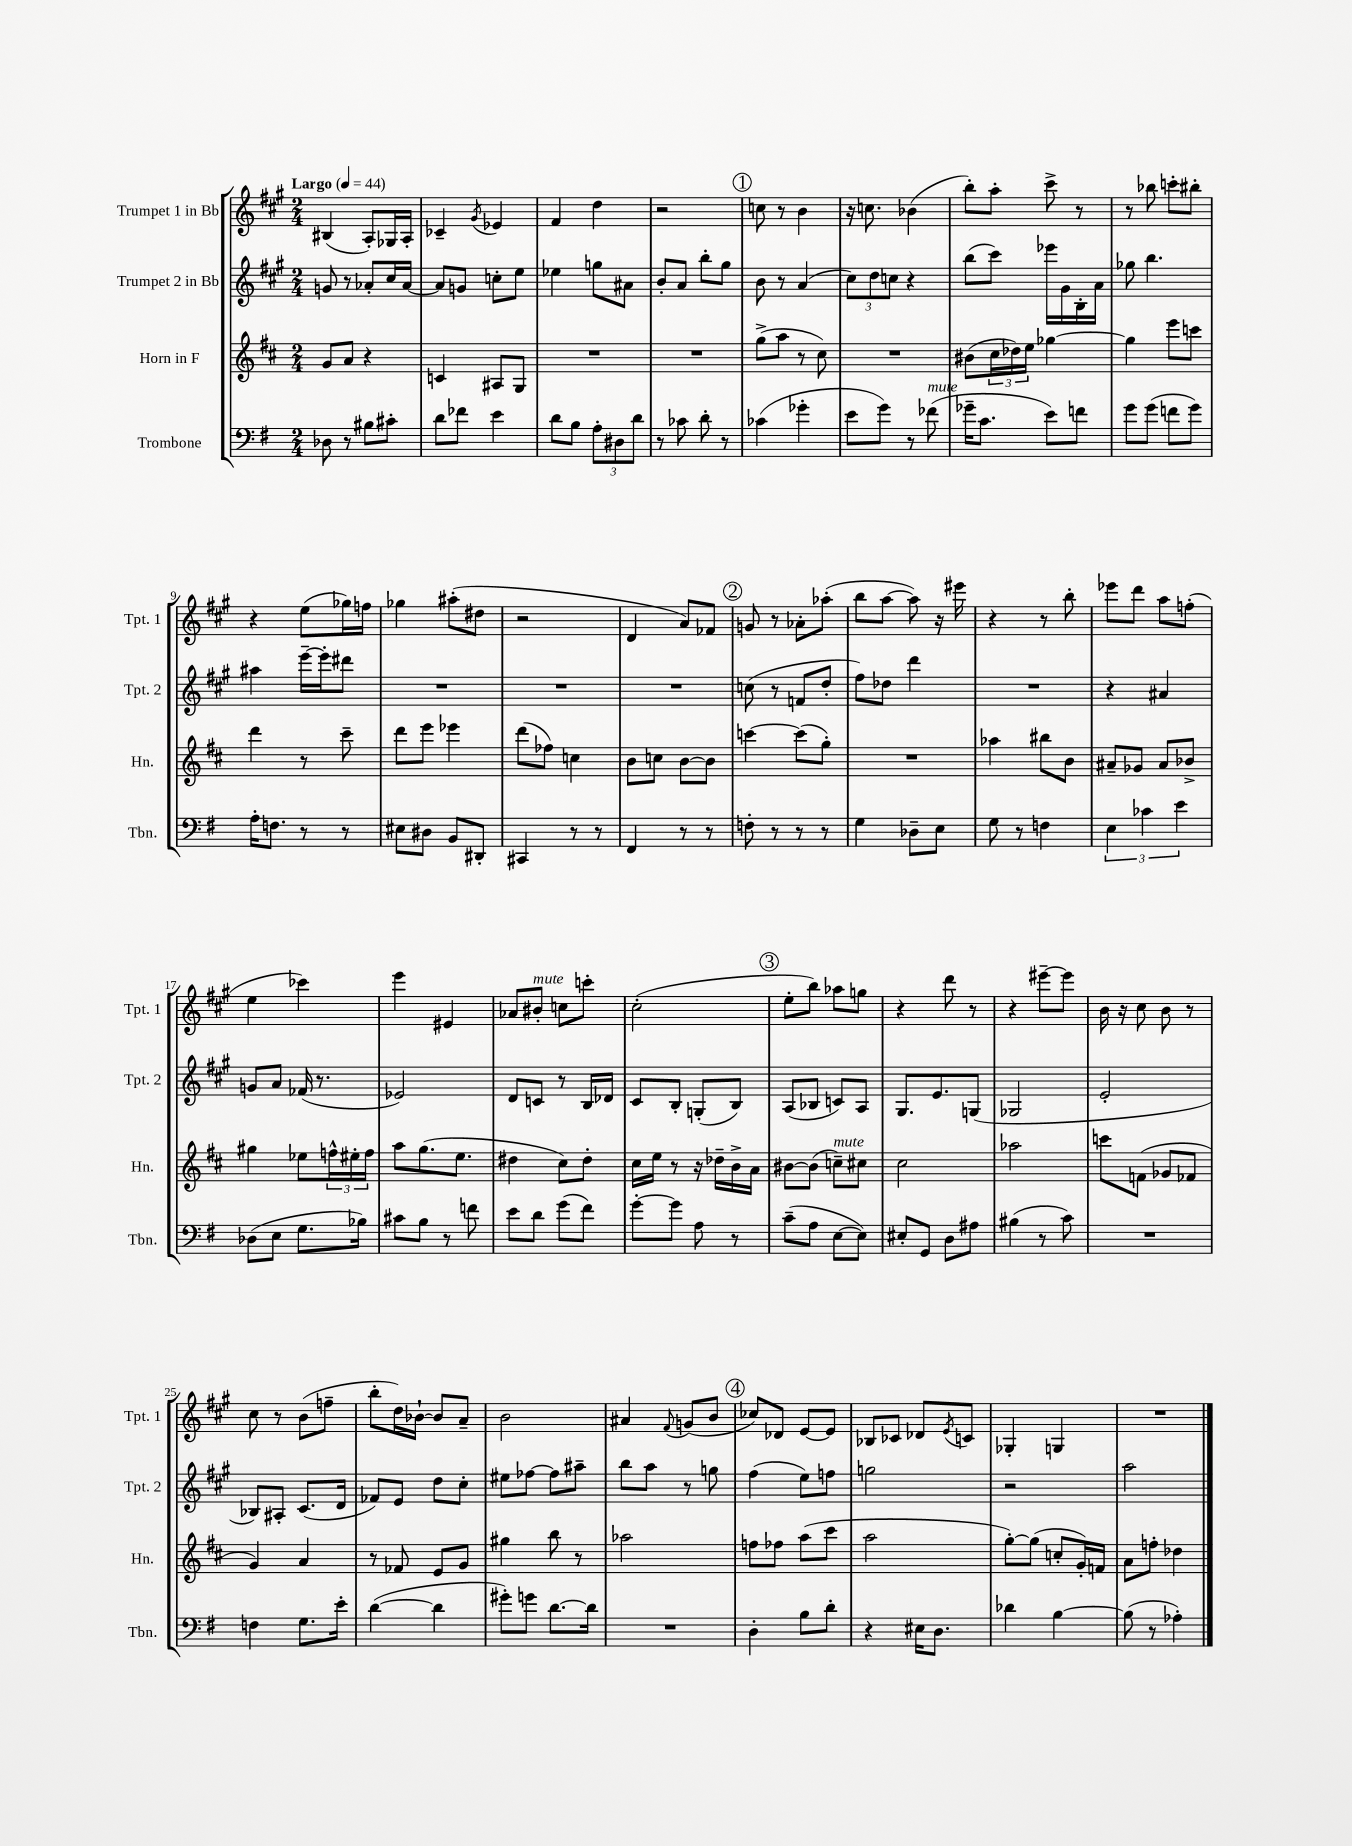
<<
\new StaffGroup <<
\new Staff = "s0" \with { instrumentName = "Trumpet 1 in Bb" shortInstrumentName = "Tpt. 1" } {
    \clef treble \key a \major \numericTimeSignature \time 2/4 \tempo "Largo" 4 = 44
    bis4( a8-.) ges16 a16-. |
    ces'4-- \acciaccatura { gis'8 } ees'4 |
    fis'4 d''4 |
    r2 |
    \mark \markup { \circle "1" } c''8 r8 b'4 |
    r16 c''8. bes'4( |
    b''8-.) a''8-. cis'''8-> r8 |
    r8 bes''8 c'''8-. bis''8-. |
    r4 e''8( ges''16) f''16 |
    ges''4 ais''8-.( dis''8 |
    r2 |
    d'4 a'8) fes'8 |
    \mark \markup { \circle "2" } g'8 r8 aes'8-. aes''8-.( |
    b''8 a''8~ a''8) r16 eis'''16 |
    r4 r8 b''8-. |
    ees'''8 d'''8 a''8 f''8-.( |
    e''4 ces'''4) |
    e'''4 eis'4 |
    aes'8 bis'8-.^\markup { \italic "mute" } c''8 c'''8-. |
    cis''2-.( |
    \mark \markup { \circle "3" } e''8-. b''8) aes''8 g''8 |
    r4 d'''8 r8 |
    r4 eis'''8~-- eis'''8 |
    b'16 r16 cis''8 b'8 r8 |
    cis''8 r8 b'8( f''8-- |
    b''8-. d''16) bes'16~-! bes'8 a'8-- |
    b'2 |
    ais'4 \appoggiatura { fis'8 } g'8( b'8 |
    \mark \markup { \circle "4" } ces''8) des'8 e'8~ e'8 |
    bes8 ces'8 des'8 \acciaccatura { e'8 } c'8 |
    ges4-. g4 |
    R2 \bar "|." |
}
\new Staff = "s1" \with { instrumentName = "Trumpet 2 in Bb" shortInstrumentName = "Tpt. 2" } {
    \clef treble \key a \major \numericTimeSignature \time 2/4
    g'8 r8 aes'8-. cis''16 aes'16~ |
    aes'8 g'8 c''8-. e''8 |
    ees''4 g''8 ais'8 |
    b'8-. a'8 b''8-. gis''8 |
    \mark \markup { \circle "1" } b'8 r8 a'4( |
    \tuplet 3/2 { cis''8) d''8 c''8 } r4 |
    b''8( cis'''8) ees'''16 gis'16 b16-. a'16 |
    ges''8 b''4. |
    ais''4 e'''16~-- e'''16-. dis'''8 |
    R2 |
    R2 |
    R2 |
    \mark \markup { \circle "2" } c''8( r8 f'8 d''8-. |
    fis''8) des''8 d'''4 |
    R2 |
    r4 ais'4 |
    g'8 a'8 fes'16( r8. |
    ees'2) |
    d'8 c'8 r8 b16 des'16 |
    cis'8 b8-. g8-.( b8) |
    \mark \markup { \circle "3" } a8( bes8 c'8) a8 |
    gis8. e'8. g8( |
    ges2 |
    e'2-. |
    bes8) ais8-. cis'8.( d'16 |
    fes'8) e'8 d''8 cis''8-. |
    eis''8 fes''8~ fes''8 ais''8-- |
    b''8 a''8 r8 g''8 |
    \mark \markup { \circle "4" } fis''4( e''8) f''8 |
    g''2 |
    r2 |
    a''2 \bar "|." |
}
\new Staff = "s2" \with { instrumentName = "Horn in F" shortInstrumentName = "Hn." } {
    \clef treble \key d \major \numericTimeSignature \time 2/4
    g'8 a'8 r4 |
    c'4 ais8 g8 |
    R2 |
    R2 |
    \mark \markup { \circle "1" } g''8->( a''8 r8 cis''8) |
    R2 |
    bis'8( \tuplet 3/2 { cis''16 des''16) e''16 } ges''4~ |
    ges''4 e'''8 c'''8 |
    d'''4 r8 cis'''8-- |
    d'''8 e'''8 ees'''4 |
    d'''8( fes''8) c''4 |
    b'8 c''8 b'8~ b'8 |
    \mark \markup { \circle "2" } c'''4~ c'''8( g''8-.) |
    R2 |
    aes''4 bis''8 b'8 |
    ais'8-- ges'8 ais'8 bes'8-> |
    gis''4 ees''8 \tuplet 3/2 { f''16-^ eis''16-. f''16 } |
    a''8 g''8.( e''8. |
    dis''4 cis''8) dis''8-. |
    cis''16 e''16 r8 r16 des''16-- b'16-> a'16 |
    \mark \markup { \circle "3" } bis'8~ bis'8( c''8--^\markup { \italic "mute" }) cis''8 |
    cis''2 |
    aes''2 |
    c'''8 f'8( ges'8 fes'8 |
    g'4) a'4 |
    r8 fes'8 e'8 g'8 |
    gis''4 b''8 r8 |
    aes''2 |
    \mark \markup { \circle "4" } f''8 fes''8 a''8( cis'''8 |
    a''2 |
    g''8~-.) g''8( c''8-. g'16-.) f'16 |
    a'8 f''8-. des''4 \bar "|." |
}
\new Staff = "s3" \with { instrumentName = "Trombone" shortInstrumentName = "Tbn." } {
    \clef bass \key g \major \numericTimeSignature \time 2/4
    des8 r8 bis8 cis'8-. |
    d'8 fes'8 e'4 |
    d'8 b8 \tuplet 3/2 { a8-. dis8 d'8 } |
    r8 ces'8 d'8-. r8 |
    \mark \markup { \circle "1" } ces'4( ges'4-. |
    e'8 g'8) r8 fes'8^\markup { \italic "mute" }( |
    ges'16-- c'8. e'8) f'8 |
    g'8 g'8( f'8 g'8) |
    a16-. f8. r8 r8 |
    eis8 dis8 b,8 dis,8-. |
    cis,4 r8 r8 |
    fis,4 r8 r8 |
    \mark \markup { \circle "2" } f8-. r8 r8 r8 |
    g4 des8-- e8 |
    g8 r8 f4 |
    \tuplet 3/2 { e4 ces'4 e'4 } |
    des8( e8 g8. bes16) |
    cis'8 b8 r8 f'8 |
    e'8 d'8 g'8( fis'8) |
    g'8~-. g'8 a8 r8 |
    \mark \markup { \circle "3" } c'8--( a8 e8~ e8) |
    eis8-. g,8 d8 ais8 |
    bis4( r8 c'8) |
    R2 |
    f4 g8. e'16-. |
    d'4~( d'4 |
    gis'8-.) g'8 d'8.~ d'16 |
    R2 |
    \mark \markup { \circle "4" } d4-. b8 d'8-. |
    r4 eis16 d8. |
    des'4 b4~ |
    b8( r8 aes4-.) \bar "|." |
}
>>
>>
